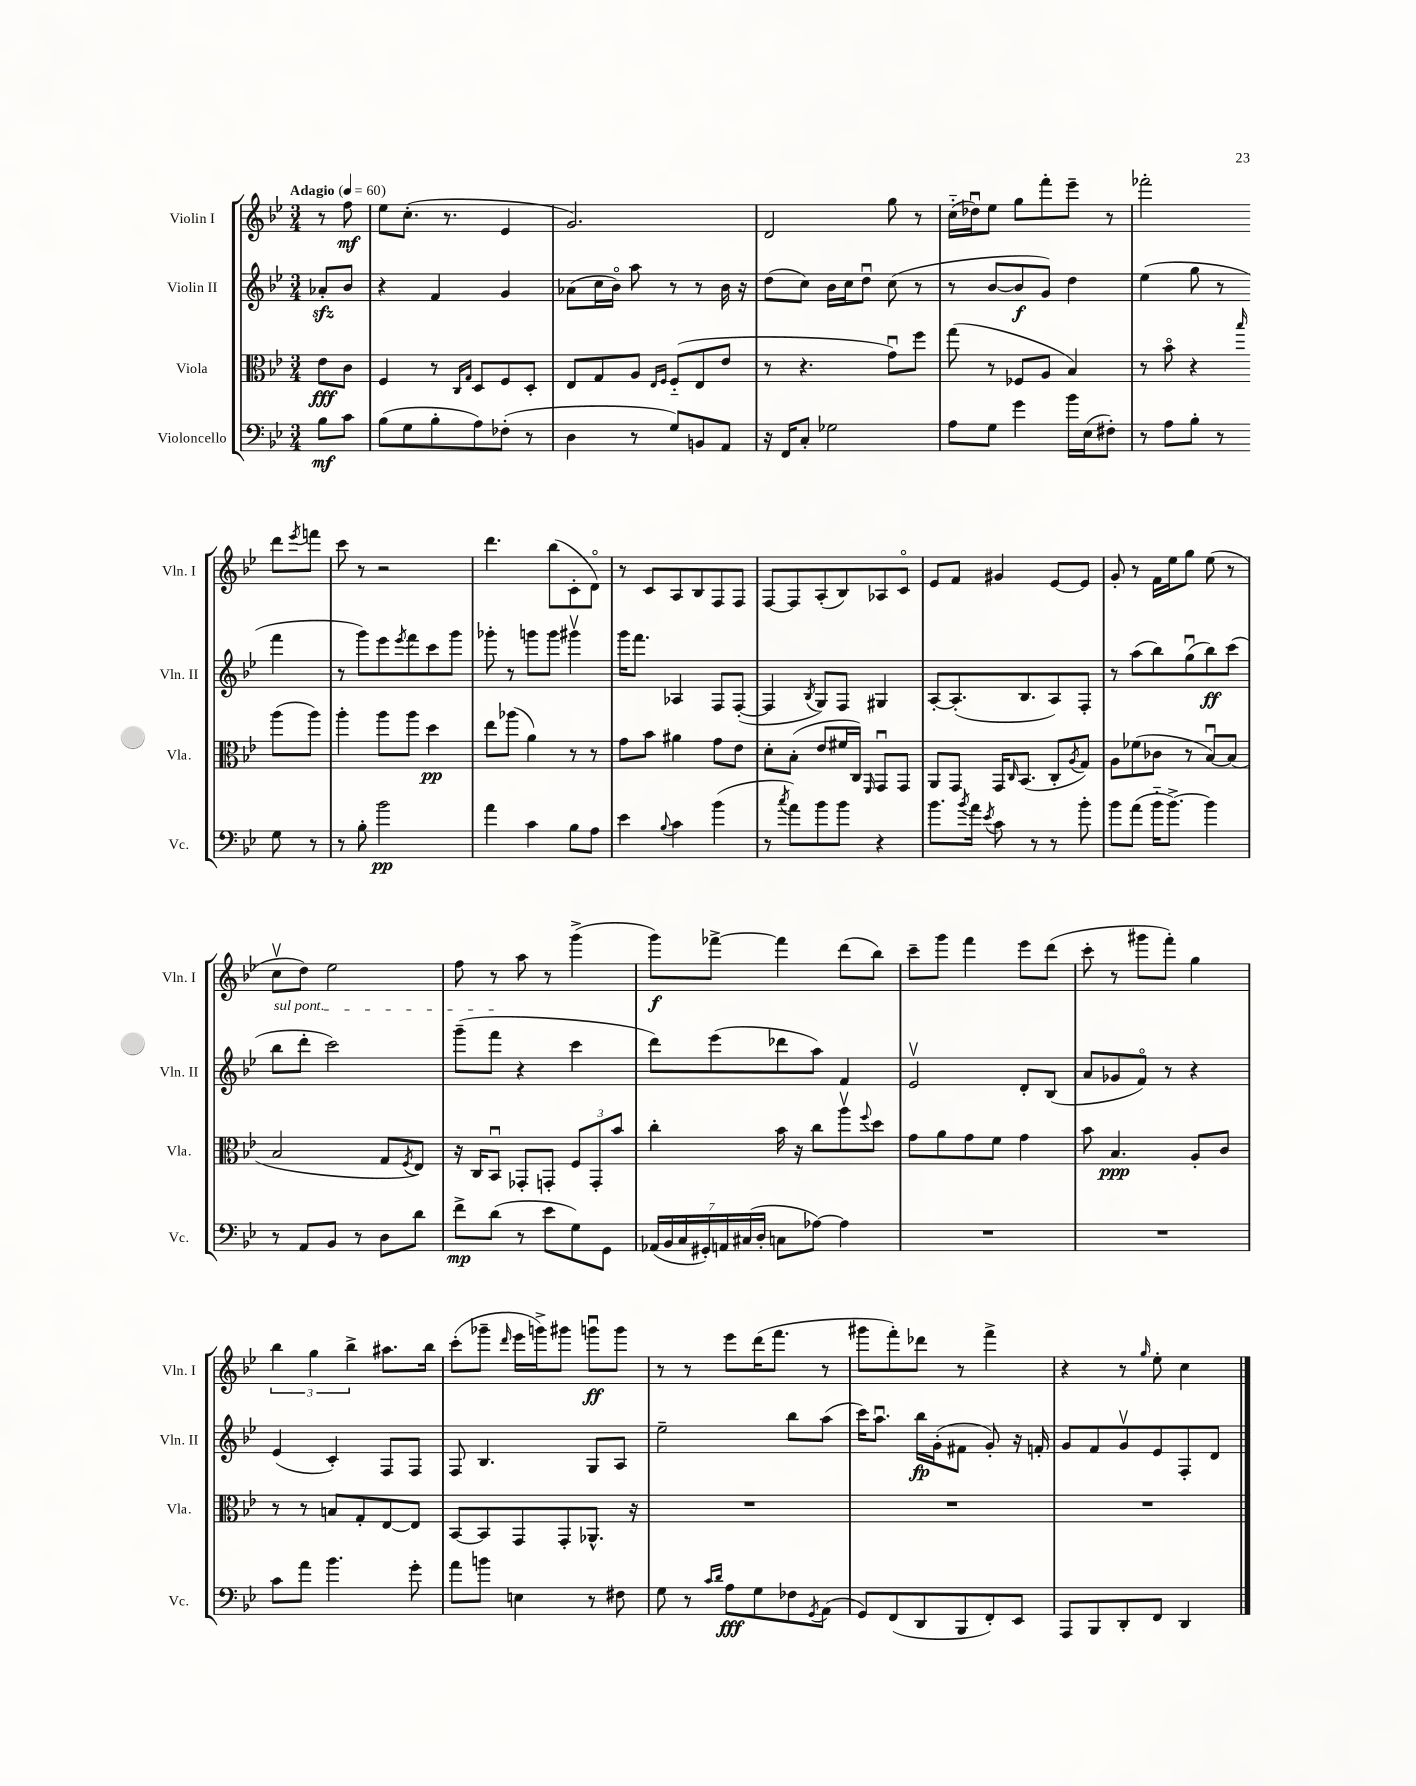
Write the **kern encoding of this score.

**kern	**dynam	**kern	**dynam	**kern	**dynam	**kern	**dynam
*part4	*part4	*part3	*part3	*part2	*part2	*part1	*part1
*staff4	*staff4	*staff3	*staff3	*staff2	*staff2	*staff1	*staff1
*I"Violoncello	*	*I"Viola	*	*I"Violin II	*	*I"Violin I	*
*I'Vc.	*	*I'Vla.	*	*I'Vln. II	*	*I'Vln. I	*
*clefF4	*	*clefC3	*	*clefG2	*	*clefG2	*
*k[b-e-]	*	*k[b-e-]	*	*k[b-e-]	*	*k[b-e-]	*
*M3/4	*	*M3/4	*	*M3/4	*	*M3/4	*
*MM60	*	*MM60	*	*MM60	*	*MM60	*
=	=	=	=	=	=	=	=
!	!	!	!	!	!	!LO:TX:a:B:t=Adagio	!
8B-\L	mf	8e-\L	fff	8a-Xzz'/L	.	8r	.
8c\J	.	8c\J	.	8b-/J	.	8ff\	mf
=1	=1	=1	=1	=1	=1	=1	=1
(8B-\L	.	4F/	.	4r	.	8ee-\L	.
8G\	.	.	.	.	.	(8.cc'\J	.
8B-'\	.	8r	.	4f/	.	.	.
.	.	.	.	.	.	8.r	.
.	.	16qqC/LL	.	.	.	.	.
.	.	16qqG/JJ	.	.	.	.	.
8A\)	.	8D/L	.	.	.	.	.
(8F-X'\J	.	8F/	.	4g/	.	4e-/	.
8r	.	8D'/J	.	.	.	.	.
=2	=2	=2	=2	=2	=2	=2	=2
4D\	.	8E-/L	.	(8a-X\L	.	2.g/)	.
.	.	8G/	.	16cc\L	.	.	.
.	.	.	.	16b-\JJ)	.	.	.
8r	.	8A/J	.	8aa\	.	.	.
.	.	16qqE-/LL	.	.	.	.	.
.	.	16qqF/JJ	.	.	.	.	.
8G/L)	.	(8F/L	.	8r	.	.	.
8BBn/	.	8E-/	.	8r	.	.	.
8AA/J	.	8e-/J	.	16b-\	.	.	.
.	.	.	.	16r	.	.	.
=3	=3	=3	=3	=3	=3	=3	=3
16r	.	8r	.	(8dd\L	.	2d/	.
16FF/KL	.	.	.	.	.	.	.
8C'/J	.	4.r	.	8cc\J)	.	.	.
2G-X\	.	.	.	16b-\LL	.	.	.
.	.	.	.	16cc\J	.	.	.
.	.	.	.	8ddu\J	.	.	.
.	.	8gu\L)	.	(8cc\	.	8gg\	.
.	.	8ff\J	.	8r	.	8r	.
=4	=4	=4	=4	=4	=4	=4	=4
8A\L	.	(8gg\	.	8r	.	(16cc\LL	.
.	.	.	.	.	.	16dd-Xu\J)	.
8G\J	.	8r	.	[8b-/L	.	8ee-\J	.
4g\	.	8F-X/L	.	8b-/]	f	8gg\L	.
.	.	8A/J	.	8g/J)	.	8fff'\	.
16b-\LL	.	4B-/)	.	4dd\	.	8eee-~\J	.
(16E-\J	.	.	.	.	.	.	.
8F#X'\J)	.	.	.	.	.	8r	.
=5	=5	=5	=5	=5	=5	=5	=5
8r	.	8r	.	(4ee-\	.	2fff-X'\	.
8A\L	.	8b-\	.	.	.	.	.
8B-'\J	.	4r	.	8gg\	.	.	.
8r	.	.	.	8r	.	.	.
.	.	16qqbb-/	.	.	.	.	.
8G\	.	(8aa\L	.	4fff\	.	8ddd\L	.
.	.	.	.	.	.	8qeee-/	.
8r	.	8aa\J)	.	.	.	8fffn\J	.
!!LO:LB:g=z
=6	=6	=6	=6	=6	=6	=6	=6
8r	.	4aa'\	.	8r	.	8ccc\	.
8B-'\	.	.	.	8ggg\L)	.	8r	.
2b-\	pp	8aa\L	.	8eee-\	.	2r	.
.	.	.	.	8qeee-/	.	.	.
.	.	8aa\J	.	8fff\	.	.	.
.	.	4dd\	pp	8ccc\	.	.	.
.	.	.	.	8ggg\J	.	.	.
=7	=7	=7	=7	=7	=7	=7	=7
4a\	.	8ee-\L	.	8ggg-X'\	.	4.ddd\	.
.	.	(8aa-X\J	.	8r	.	.	.
4c\	.	4a\)	.	8gggn\L	.	.	.
.	.	.	.	8ggg\J	.	(8bb-\L	.
8B-\L	.	8r	.	4ggg#Xv\	.	8c'\	.
8A\J	.	8r	.	.	.	8d\J)	.
=8	=8	=8	=8	=8	=8	=8	=8
4e-\	.	8g\L	.	16ggg\KL	.	8r	.
.	.	.	.	8.fff\J	.	.	.
.	.	8b-\J	.	.	.	8c/L	.
8qqB-/	.	.	.	.	.	.	.
4c\	.	4a#X\	.	4A-X/	.	8A/	.
.	.	.	.	.	.	8B-/	.
(4b-\	.	8g\L	.	8F/L	.	8F/	.
.	.	8e-\J	.	([8F'/J	.	8F/J	.
=9	=9	=9	=9	=9	=9	=9	=9
8r	.	8d'\L	.	4F/]	.	[8F/L	.
8qcc/	.	.	.	.	.	.	.
8a\L)	.	(8B-'\J	.	.	.	8F/]	.
.	.	.	.	8qB-/	.	.	.
8b-\	.	8e-/L	.	8G/L)	.	(8A'/	.
8b-\J	.	16f#X/L	.	8F/J	.	8B-/)	.
.	.	16C/JJ)	.	.	.	.	.
.	.	16qqFF/	.	.	.	.	.
4r	.	8GGu/L	.	4G#X/	.	8A-X/	.
.	.	8GG/J	.	.	.	8c/J	.
=10	=10	=10	=10	=10	=10	=10	=10
8.b-\L	.	8AA/L	.	[8A'/L	.	8e-/L	.
.	.	8GG/J	.	(8.A'/]	.	8f/J	.
8qb-/	.	.	.	.	.	.	.
16a\Jk	.	.	.	.	.	.	.
8qe-/	.	.	.	.	.	.	.
8c\	.	16GG/KL	.	.	.	4g#X/	.
.	.	16qqC/	.	.	.	.	.
.	.	(8.BB-/J	.	8.B-/	.	.	.
8r	.	.	.	.	.	.	.
8r	.	8C'/L	.	8A/)	.	[8e-/L	.
.	.	8qA/	.	.	.	.	.
8b-'\	.	8G/J)	.	8F'/J	.	8e-/J]	.
=11	=11	=11	=11	=11	=11	=11	=11
8b-\L	.	8A\L	.	8r	.	8g'/	.
(8a\J	.	(8f-X\	.	(8aa\L	.	8r	.
16b-\KL	.	8c-X\J	.	8bb-\)	.	16f\LL	.
[8.b-^\J)	.	.	.	.	.	16ee-\J	.
.	.	8r	.	(8ggu\	.	8gg\J	.
4b-\]	.	[8B-u/L)	.	8bb-\)	ff	(8ee-\	.
.	.	(8B-/J]	.	(8ccc\J	.	8r	.
!!LO:LB:g=z
=12	=12	=12	=12	=12	=12	=12	=12
!	!	!	!	!LO:TX:a:i:t=sul pont.	!	!	!
8r	.	2B-/	.	8bb-\L	.	8ccv\L	.
8AA/L	.	.	.	8ddd'\J	.	8dd\J)	.
8BB-/J	.	.	.	2ccc\)	.	2ee-\	.
8r	.	.	.	.	.	.	.
8D\L	.	8G/L	.	.	.	.	.
.	.	8qF/	.	.	.	.	.
8d\J	.	8E-/J)	.	.	.	.	.
=13	=13	=13	=13	=13	=13	=13	=13
8f^\L	mp	16r	.	(8ggg~\L	.	8ff\	.
.	.	16C/KL	.	.	.	.	.
(8d\J	.	8BB-u/J	.	8fff\J	.	8r	.
8r	.	8GG-X'/L	.	4r	.	8aa\	.
8e-\L	.	8GGn'/J	.	.	.	8r	.
8G\)	.	12F/L	.	4ccc\	.	(4ggg^\	.
.	.	12GG'/	.	.	.	.	.
8GG\J	.	.	.	.	.	.	.
.	.	12b-/J	.	.	.	.	.
=14	=14	=14	=14	=14	=14	=14	=14
(28AA-X/LL	.	4cc'\	.	8ddd\L)	.	8ggg\L)	f
28BB-/	.	.	.	.	.	.	.
28C/	.	.	.	.	.	.	.
28GG#X'/)	.	.	.	.	.	.	.
.	.	.	.	(8eee-\	.	[8fff-X^\J	.
28AAn/	.	.	.	.	.	.	.
(28C#X/	.	.	.	.	.	.	.
28D'/JJ	.	.	.	.	.	.	.
8Cn\L	.	16b-\	.	8ddd-X\	.	4fff-\]	.
.	.	16r	.	.	.	.	.
[8A-X\J)	.	8cc\L	.	8aa\J)	.	.	.
4A-\]	.	8aav\	.	4f/	.	(8ddd\L	.
.	.	8qqff/	.	.	.	.	.
.	.	8dd\J	.	.	.	8bb-\J)	.
=15	=15	=15	=15	=15	=15	=15	=15
2.r	.	8g\L	.	2e-v/	.	8ccc~\L	.
.	.	8a\	.	.	.	8ggg\J	.
.	.	8g\	.	.	.	4fff\	.
.	.	8f\J	.	.	.	.	.
.	.	4g\	.	8d'/L	.	8eee-\L	.
.	.	.	.	(8B-/J	.	(8ddd\J	.
=16	=16	=16	=16	=16	=16	=16	=16
2.r	.	8b-\	.	8a/L	.	8ccc'\	.
.	.	4.B-/	ppp	8g-X/	.	8r	.
.	.	.	.	8f/J)	.	8ggg#X\L	.
.	.	.	.	8r	.	8fff'\J)	.
.	.	8A'/L	.	4r	.	4gg\	.
.	.	8c/J	.	.	.	.	.
!!LO:LB:g=z
=17	=17	=17	=17	=17	=17	=17	=17
8c\L	.	8r	.	(4e-/	.	6bb-\	.
8a\J	.	8r	.	.	.	.	.
.	.	.	.	.	.	6gg\	.
4.b-\	.	8Bn/L	.	4c'/)	.	.	.
.	.	.	.	.	.	6bb-^\	.
.	.	8G'/	.	.	.	.	.
.	.	[8E-/	.	8F/L	.	8.aa#X\L	.
8g'\	.	8E-/J]	.	8F/J	.	.	.
.	.	.	.	.	.	16bb-\Jk	.
=18	=18	=18	=18	=18	=18	=18	=18
8a\L	.	[8BB-/L	.	8F/	.	(8ccc'\L	.
8bn\J	.	8BB-/]	.	4.B-/	.	8ggg-X~\J	.
.	.	.	.	.	.	16qqddd/	.
4En\	.	8GG/	.	.	.	16eee-\LL	.
.	.	.	.	.	.	16gggn^\J)	.
.	.	8GG'/	.	.	.	8ggg#X\J	.
8r	.	8.AA-X^^/J	.	8G/L	.	8gggnu\L	ff
8F#X\	.	.	.	8A/J	.	8ggg\J	.
.	.	16r	.	.	.	.	.
=19	=19	=19	=19	=19	=19	=19	=19
8G\	.	2.r	.	2ee-~\	.	8r	.
8r	.	.	.	.	.	8r	.
16qqc/LL	.	.	.	.	.	.	.
16qqd/JJ	.	.	.	.	.	.	.
8A\L	fff	.	.	.	.	8eee-\L	.
8G\	.	.	.	.	.	(16ddd\K	.
.	.	.	.	.	.	8.fff\J	.
8F-X\	.	.	.	8bb-\L	.	.	.
8qGG/	.	.	.	.	.	.	.
(8AA\J	.	.	.	(8aa\J	.	8r	.
=20	=20	=20	=20	=20	=20	=20	=20
8GG/L)	.	2.r	.	16ccc\KL)	.	8ggg#X\L	.
.	.	.	.	8.aau\J	.	.	.
(8FF/	.	.	.	.	.	8fff'\)	.
8DD/	.	.	.	16bb-\LL	fp	8ddd-X\J	.
.	.	.	.	(16g'\J	.	.	.
8BBB-/	.	.	.	8f#X\J	.	8r	.
8FF'/)	.	.	.	8g'/)	.	4fff^\	.
8EE-/J	.	.	.	16r	.	.	.
.	.	.	.	16fn'/	.	.	.
=21	=21	=21	=21	=21	=21	=21	=21
8AAA/L	.	2.r	.	8g/L	.	4r	.
8BBB-/	.	.	.	8f/	.	.	.
8DD'/	.	.	.	8gv/	.	8r	.
.	.	.	.	.	.	16qqgg/	.
8FF/J	.	.	.	8e-/	.	8ee-'\	.
4DD/	.	.	.	8F'/	.	4cc\	.
.	.	.	.	8d/J	.	.	.
==	==	==	==	==	==	==	==
*-	*-	*-	*-	*-	*-	*-	*-
